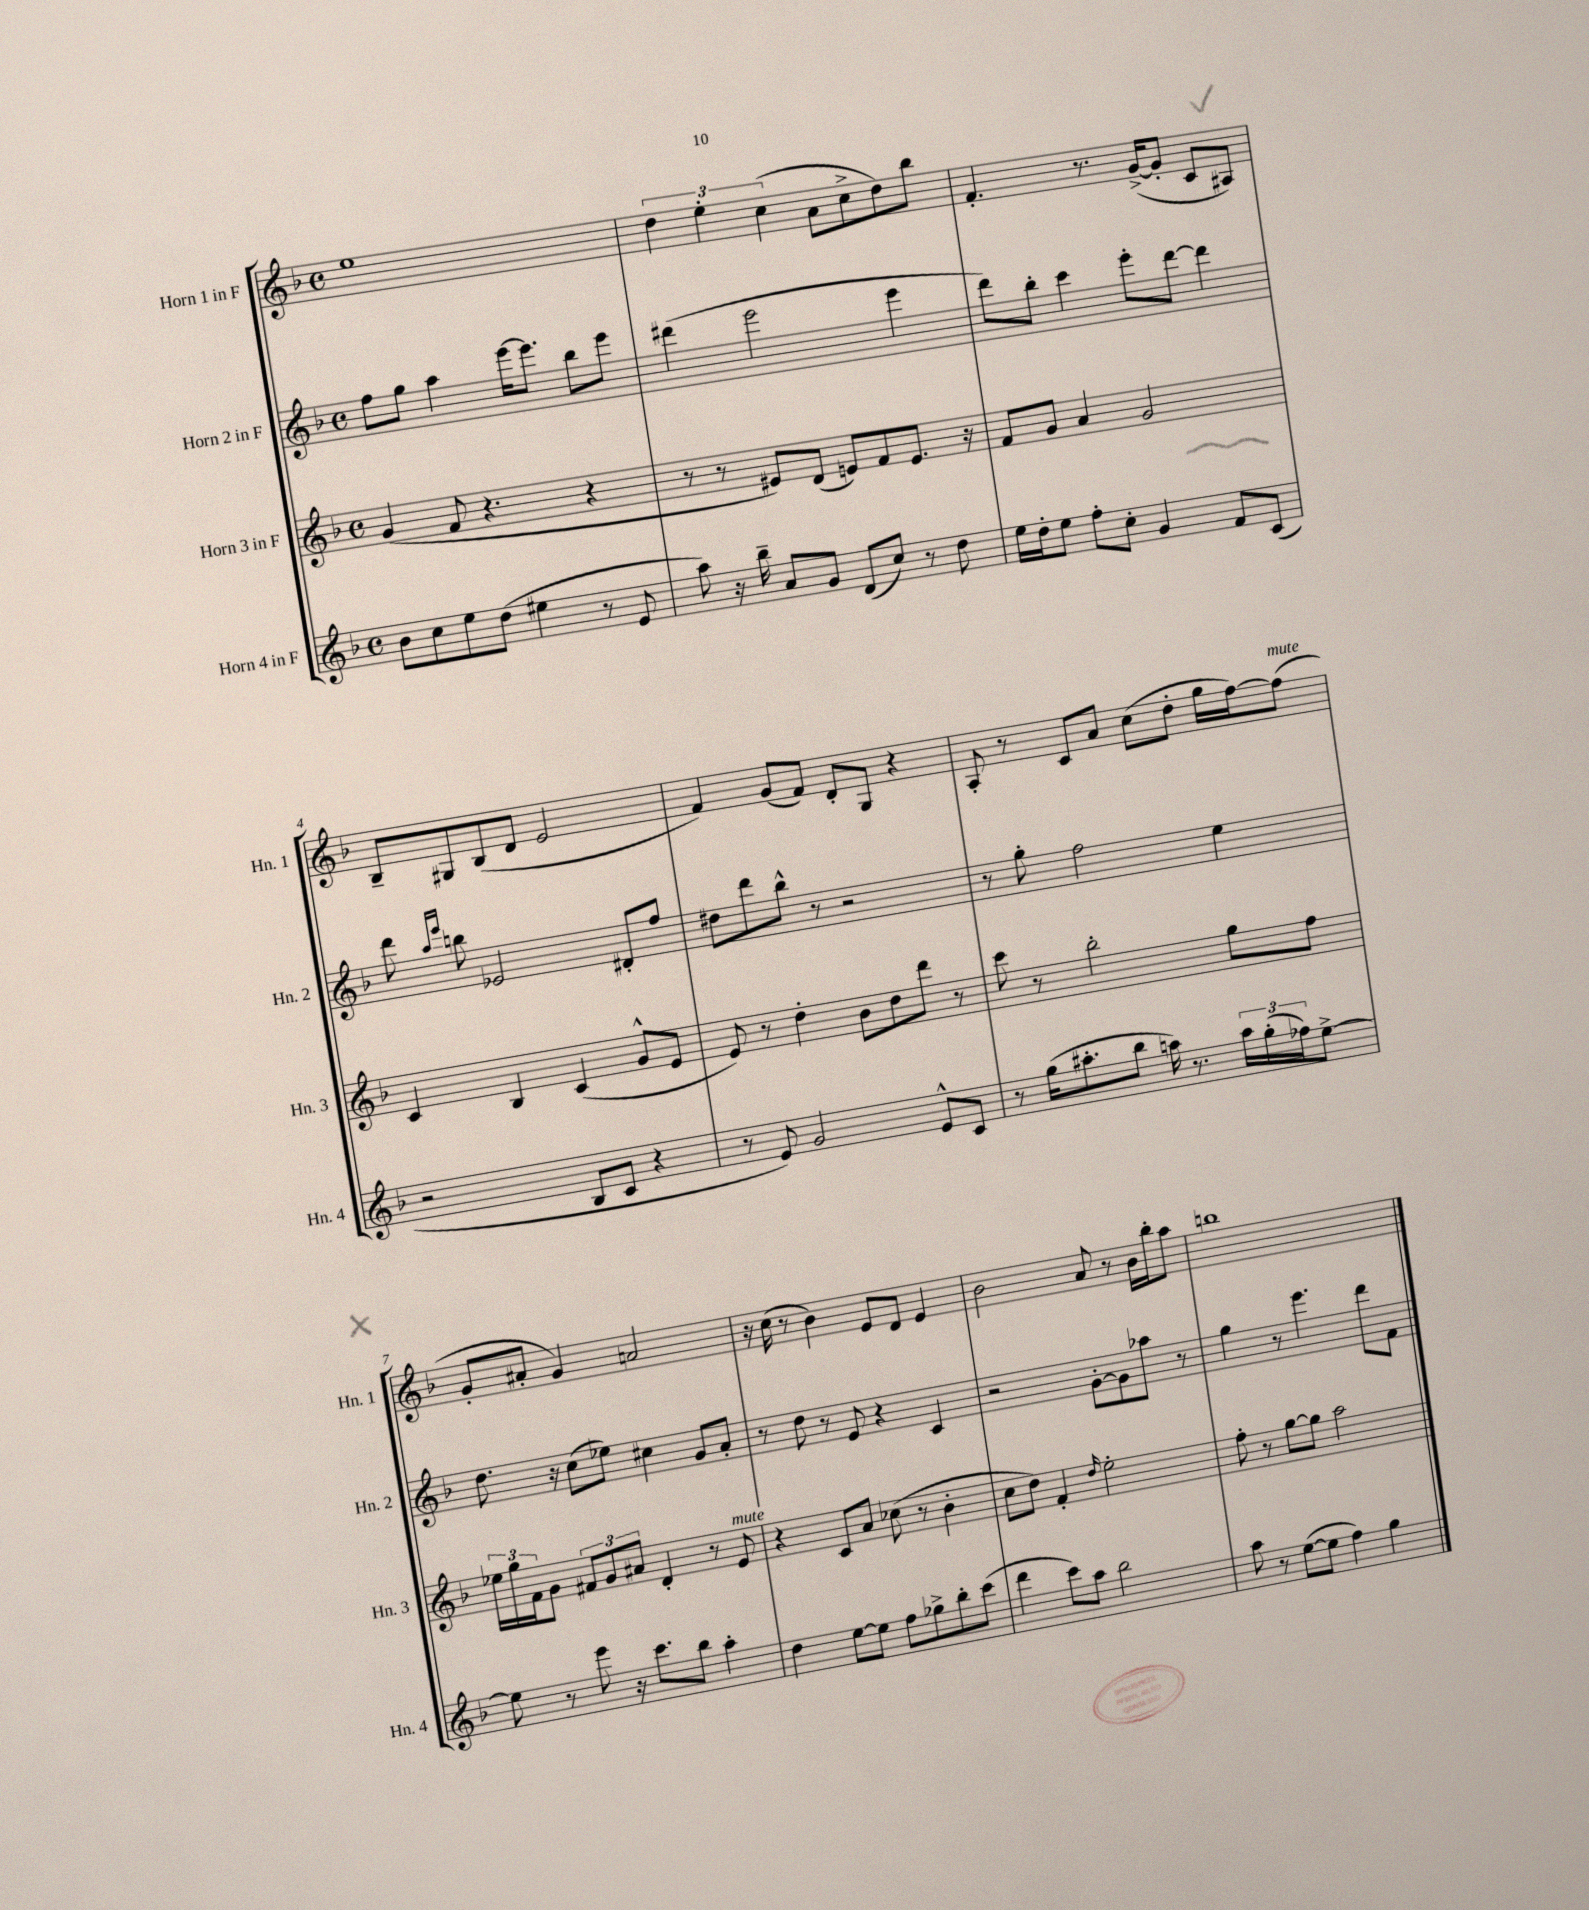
<<
\new StaffGroup <<
\new Staff = "s0" \with { instrumentName = "Horn 1 in F" shortInstrumentName = "Hn. 1" } {
    \clef treble \key f \major \defaultTimeSignature \time 4/4
    e''1 |
    \tuplet 3/2 { d''4 e''4-. c''4( } a'8 c''8-> d''8) bes''8 |
    f'4.-. r8. g'16~->( g'8-. c'8 ais8) |
    bes8-- gis8 bes8( d'8 e'2 |
    f'4) g'8( f'8) d'8-. g8 r4 |
    a8-. r8 c'8 a'8 c''8( d''8-. g''16 f''16~) f''8^\markup { \italic "mute" }( |
    g'8-. ais'8-. g'4) a'2 |
    r16 c''16( r8 bes'4) e'8 d'8 e'4 |
    bes'2 a'8 r8 bes'16 bes''16-. a''8 |
    b''1 \bar "|." |
}
\new Staff = "s1" \with { instrumentName = "Horn 2 in F" shortInstrumentName = "Hn. 2" } {
    \clef treble \key f \major \defaultTimeSignature \time 4/4
    f''8 g''8 a''4 e'''16~ e'''8. bes''8 e'''8 |
    dis'''4( e'''2 e'''4 |
    d'''8) bes''8-. c'''4 e'''8-. d'''8~ d'''4 |
    d'''8 \grace { a''16 e'''16 } b''8 ees'2 dis'8-. f''8 |
    dis''8 d'''8 bes''8-^ r8 r2 |
    r8 g''8-. f''2 e''4 |
    d''8. r16 c''8( ees''8) cis''4 g'8 a'8-. |
    r8 d''8 r8 e'8 r4 c'4 |
    r2 g'8~-. g'8 aes''8 r8 |
    g''4 r8 e'''4. d'''8 f'8 \bar "|." |
}
\new Staff = "s2" \with { instrumentName = "Horn 3 in F" shortInstrumentName = "Hn. 3" } {
    \clef treble \key f \major \defaultTimeSignature \time 4/4
    g'4( f'8 r4. r4 |
    r8 r8 eis'8) d'8( e'8) f'8 e'8. r16 |
    f'8 g'8 a'4 g'2 |
    c'4 bes4 c'4( g'8-^ e'8 |
    e'8) r8 d''4-. bes'8 d''8 d'''8 r8 |
    c'''8 r8 bes''2-. g''8 f''8 |
    \tuplet 3/2 { ees''16 g''16 f'16 } g'8 \tuplet 3/2 { fis'8 g'8 ais'8 } d'4-. r8 e'8^\markup { \italic "mute" } |
    r4 c'8 a'8 ces''8( r8 bes'4-. |
    c''8 d''8) f'4-. \grace { d''16 } e''2-. |
    f''8-. r8 g''8~ g''8 a''2 \bar "|." |
}
\new Staff = "s3" \with { instrumentName = "Horn 4 in F" shortInstrumentName = "Hn. 4" } {
    \clef treble \key f \major \defaultTimeSignature \time 4/4
    bes'8 c''8 e''8 d''8( eis''4 r8 e'8 |
    a''8) r16 bes''16-- a'8 g'8 d'8( c''8) r8 d''8 |
    e''16 d''16-. e''8 f''8-. c''8-. g'4 f'8 c'8( |
    r2 bes8 c'8 r4 |
    r8 e'8) g'2 e'8-^ c'8 |
    r8 g''16( ais''8.-. bes''8 a''16) r8. \tuplet 3/2 { a''16 g''16-.( fes''16) } e''8~-> |
    e''8 r8 e'''8 r16 c'''8. bes''8 a''4-. |
    d''4 e''8~ e''8 f''8 ges''8-> bes''8-. c'''8( |
    d'''4 c'''8) a''8 bes''2 |
    a''8 r8 e''8~( e''8 f''4) g''4 \bar "|." |
}
>>
>>
